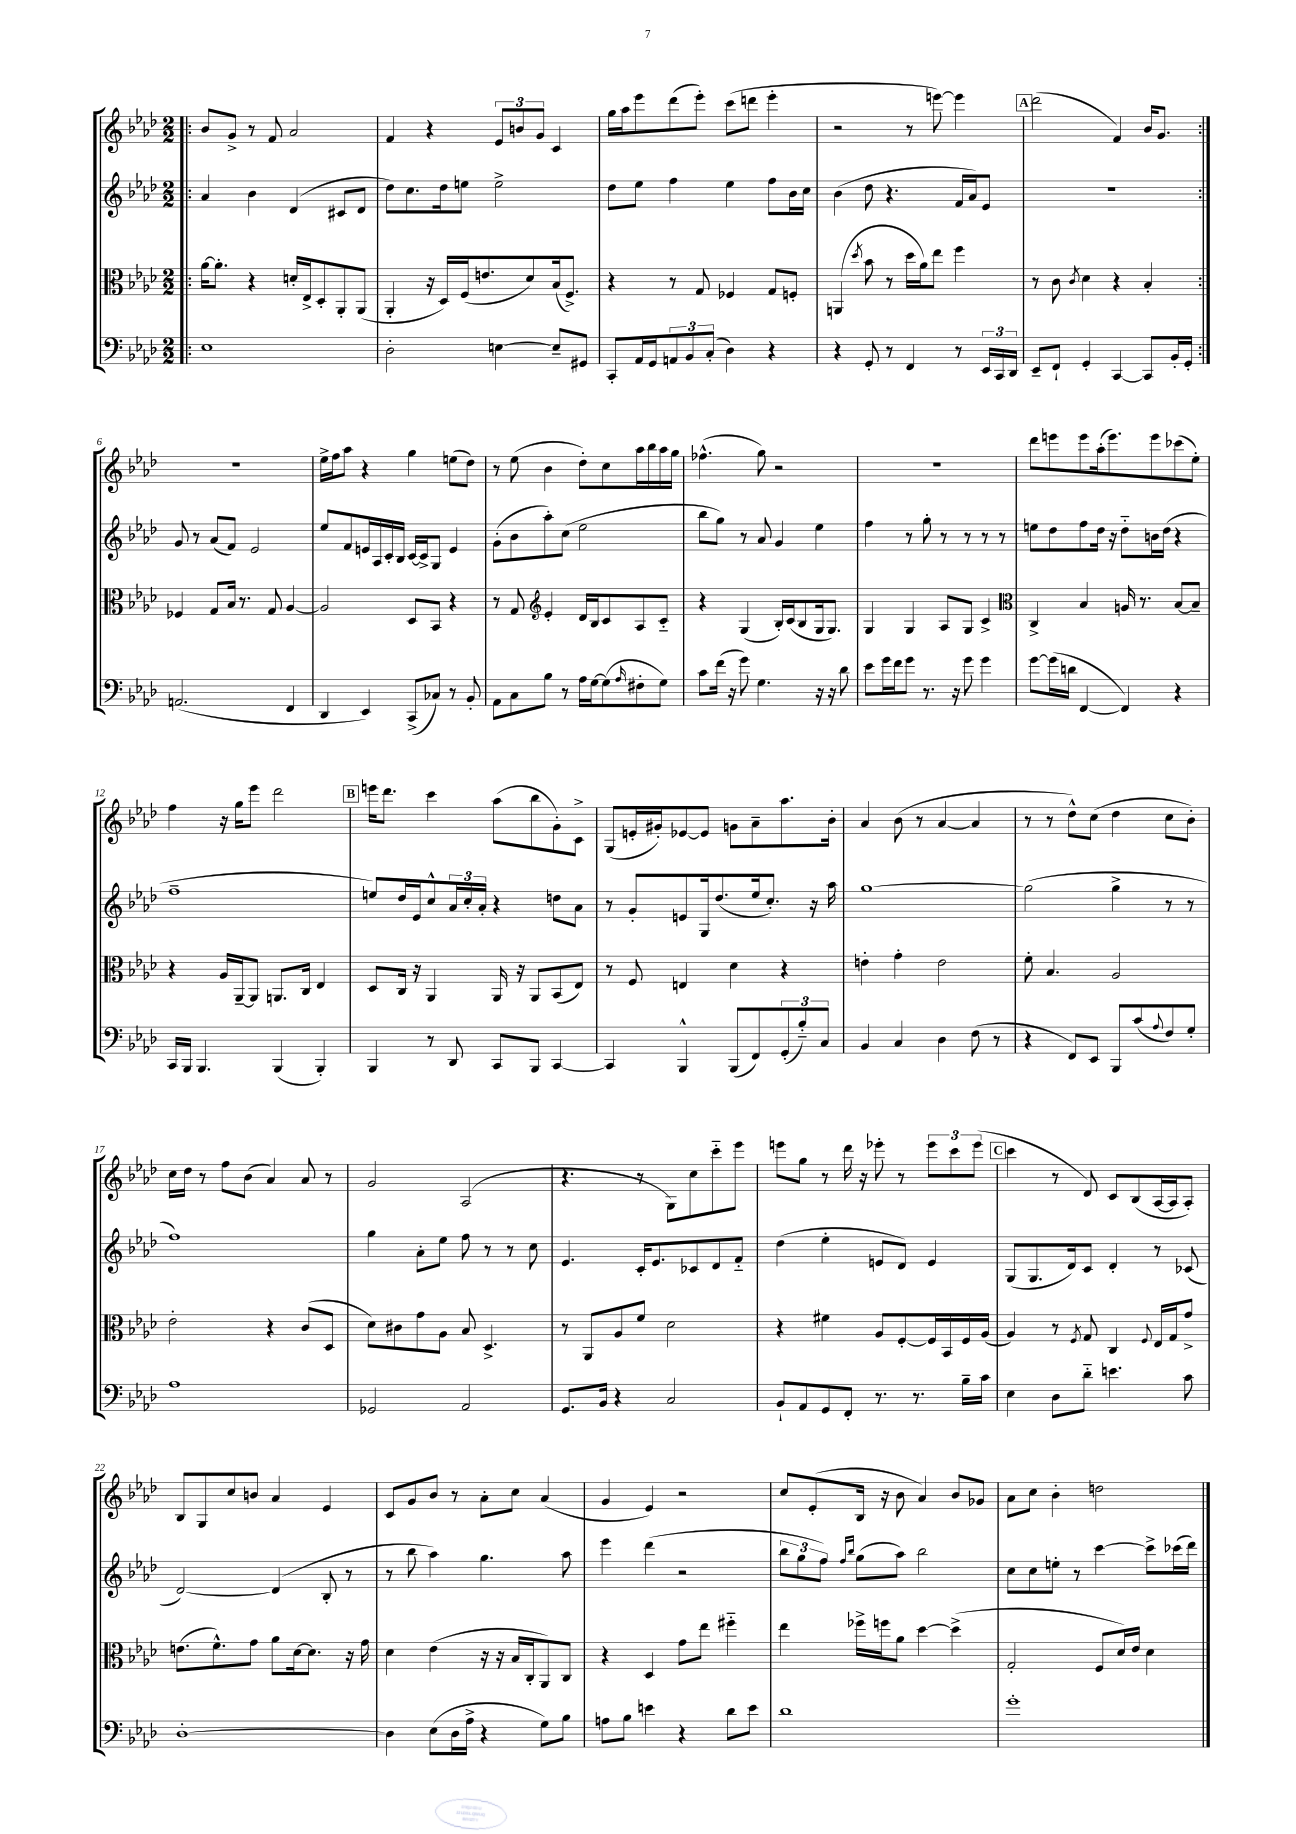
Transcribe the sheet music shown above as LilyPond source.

<<
\new StaffGroup <<
\new Staff = "s0" {
    \clef treble \key aes \major \numericTimeSignature \time 2/2
    \repeat volta 2 { \bar ".|:" bes'8 g'8-> r8 f'8 aes'2 |
    f'4 r4 \tuplet 3/2 { ees'8 b'8 g'8 } c'4 |
    g''16 aes''16 ees'''8 des'''8( ees'''8-.) c'''8( d'''8 ees'''4-. |
    r2 r8 e'''8~) e'''4 |
    \mark \markup { \box "A" } des'''2( f'4) bes'16 g'8. | }
    r1 |
    ees''16-> f''16 aes''8 r4 g''4 e''8( des''8) |
    r8 ees''8( bes'4 des''8-.) c''8 aes''16 bes''16 aes''16 g''16 |
    fes''4.-^( g''8) r2 |
    r1 |
    des'''8 e'''8 e'''8 aes''16-.( e'''8.) e'''8 ces'''8( ees''8-.) |
    f''4 r16 g''16 ees'''8 des'''2 |
    \mark \markup { \box "B" } e'''16 des'''8. c'''4 aes''8( bes''8 g'8-.) c'8-> |
    g8( e'16-. gis'16-.) ees'8~ ees'8 g'8 aes'8-- aes''8. bes'16-. |
    aes'4 bes'8( r8 aes'4~ aes'4 |
    r8 r8 des''8-^) c''8( des''4 c''8 bes'8-.) |
    c''16 des''16 r8 f''8 bes'8( aes'4) aes'8 r8 |
    g'2 aes2( |
    r4. r8 g8) c''8 c'''8-_ ees'''8 |
    e'''8 g''8 r8 des'''16 r16 ees'''8-. r8 \tuplet 3/2 { ees'''8 c'''8 ees'''8( } |
    \mark \markup { \box "C" } c'''4 r8 des'8) c'8 bes8( aes16~ aes16 aes8-.) |
    bes8 g8 c''8 b'8 aes'4 ees'4 |
    c'8 g'8 bes'8 r8 aes'8-. c''8 aes'4( |
    g'4 ees'4) r2 |
    c''8 ees'8-.( bes16 r16 bes'8 aes'4) bes'8 ges'8 |
    aes'8 c''8 bes'4-. d''2 \bar "|." |
}
\new Staff = "s1" {
    \clef treble \key aes \major \numericTimeSignature \time 2/2
    \repeat volta 2 { \bar ".|:" aes'4 bes'4 des'4( cis'8 des'8 |
    des''8) c''8. des''16 e''8 e''2-> |
    des''8 ees''8 f''4 ees''4 f''8 bes'16 c''16 |
    bes'4( des''8 r4. f'16 aes'16) ees'8 |
    \mark \markup { \box "A" } R1 | }
    g'8 r8 aes'8( f'8) ees'2 |
    ees''8 f'8 e'16 aes16 c'16-. bes16 c'16~ c'16-> g8 e'4 |
    g'8-.( bes'8 aes''8-.) c''8( ees''2 |
    bes''8 g''8) r8 aes'8 g'4 ees''4 |
    f''4 r8 g''8-. r8 r8 r8 r8 |
    e''8 des''8 f''8 des''16 r16 des''8-_ b'16 des''16( r4 |
    f''1-- |
    \mark \markup { \box "B" } e''8) des''16 ees'16 c''8-^ \tuplet 3/2 { aes'16 c''16-. aes'16-. } r4 d''8 aes'8 |
    r8 g'8-. e'8 g16 des''8.( ees''16 c''8.-.) r16 aes''16 |
    g''1~ |
    g''2( g''4-> r8 r8 |
    f''1) |
    g''4 aes'8-. ees''8 f''8 r8 r8 c''8 |
    ees'4. c'16-. ees'8. ces'8 des'8 f'8-_ |
    des''4( ees''4-. e'8 des'8) e'4 |
    \mark \markup { \box "C" } g8( g8. des'16) c'8 des'4-. r8 ces'8( |
    des'2~) des'4( bes8-. r8 |
    r8 bes''8 aes''4) g''4. aes''8 |
    ees'''4 des'''4( r2 |
    \tuplet 3/2 { bes''8 g''8 f''8) } \grace { f''16 bes''16 } g''8( aes''8) bes''2 |
    c''8 c''8 e''8-. r8 c'''4~ c'''8-> ces'''16( des'''16) \bar "|." |
}
\new Staff = "s2" {
    \clef alto \key aes \major \numericTimeSignature \time 2/2
    \repeat volta 2 { \bar ".|:" aes'16~ aes'8.-. r4 d'16-. ees16-> des8-. aes,8-. aes,8( |
    aes,4-. r16 des16) f16( e'8. des'8) bes16( f8.->) |
    r4 r8 g8 fes4 g8 f8-. |
    a,4( \acciaccatura { des''8 } bes'8 r8 des''16 aes'16) ees''8 f''4 |
    \mark \markup { \box "A" } r8 c'8 \acciaccatura { c'8 } des'4 r4 bes4-. | }
    fes4 g8 bes16 r8. g8 aes4~ |
    aes2 des8 bes,8 r4 |
    r8 g8 \clef treble ees'4-. des'16 bes16 c'8 aes8 c'8-_ |
    r4 g4( bes16-.) c'16( bes8 g16 g8.) |
    g4 g4 aes8 g8 c'4-> |
    \clef alto c4-> bes4 a16 r8. bes8~ bes8-- |
    r4 aes16 aes,16~-- aes,8 a,8. c16 ees4 |
    \mark \markup { \box "B" } des8 c16 r16 aes,4 aes,16 r16 aes,8 bes,8( ees8) |
    r8 f8 e4 des'4 r4 |
    e'4-. g'4-. e'2 |
    f'8-. bes4. aes2 |
    ees'2-. r4 c'8( des8 |
    des'8) cis'8 g'8 aes8 bes8 des4.-> |
    r8 aes,8 aes8 f'8 des'2 |
    r4 fis'4 aes8 f8~-. f16 bes,16 f16 aes16( |
    \mark \markup { \box "C" } aes4) r8 \acciaccatura { f8 } g8 c4 \appoggiatura { f8 } ees16 g16 g'8-> |
    e'8.( f'8.-^) g'8 aes'8 des'16~ des'8. r16 g'16 |
    des'4 ees'4( r16 r16 bes16 c16-. aes,8) c8 |
    r4 des4 g'8 ees''8 fis''4-_ |
    ees''4 fes''16-> f''16 aes'8 des''4~ des''4->( |
    g2-. f8 des'16) ees'16 des'4 \bar "|." |
}
\new Staff = "s3" {
    \clef bass \key aes \major \numericTimeSignature \time 2/2
    \repeat volta 2 { \bar ".|:" ees1 |
    des2-. e4~ e8-- gis,8 |
    c,8-. aes,16 g,16 \tuplet 3/2 { a,8 bes,8 c8-.( } des4) r4 |
    r4 g,8-. r8 f,4 r8 \tuplet 3/2 { ees,16 c,16 des,16 } |
    \mark \markup { \box "A" } ees,8-- f,8-! g,4-. c,4~ c,8 bes,16-. g,16-. | }
    a,2.( f,4 |
    des,4 ees,4) c,8->( ces8) r8 bes,8-. |
    aes,8 c8 bes8 r8 aes16 g16~ g8( \grace { aes16 } fis8-. g8) |
    c'8 f'16( r16 g'8) g4. r16 r16 des'8 |
    ees'8 g'16 f'16 g'8 r8. r16 g'8 g'4 |
    g'8~ g'16( d'16 f,4~ f,4) r4 |
    c,16 bes,,16 bes,,4. bes,,4( bes,,4-.) |
    \mark \markup { \box "B" } bes,,4 r8 des,8 c,8 bes,,8 c,4~ |
    c,4 bes,,4-^ bes,,8( f,8) \tuplet 3/2 { g,8-.( bes8-_) c8 } |
    bes,4 c4 des4 f8( r8 |
    r4 f,8) ees,8 bes,,8 c'8( \appoggiatura { aes8 } f8) g8-. |
    aes1 |
    ges,2 aes,2 |
    g,8. bes,16 r4 c2 |
    bes,8-! aes,8 g,8 f,8-. r8. r8. bes16-- c'16 |
    \mark \markup { \box "C" } ees4 des8 des'8-_ e'4. c'8 |
    des1~-. |
    des4 ees8( des16 aes16-> r4 g8) bes8 |
    a8 bes8 e'4 r4 des'8 e'8 |
    des'1 |
    g'1-. \bar "|." |
}
>>
>>
